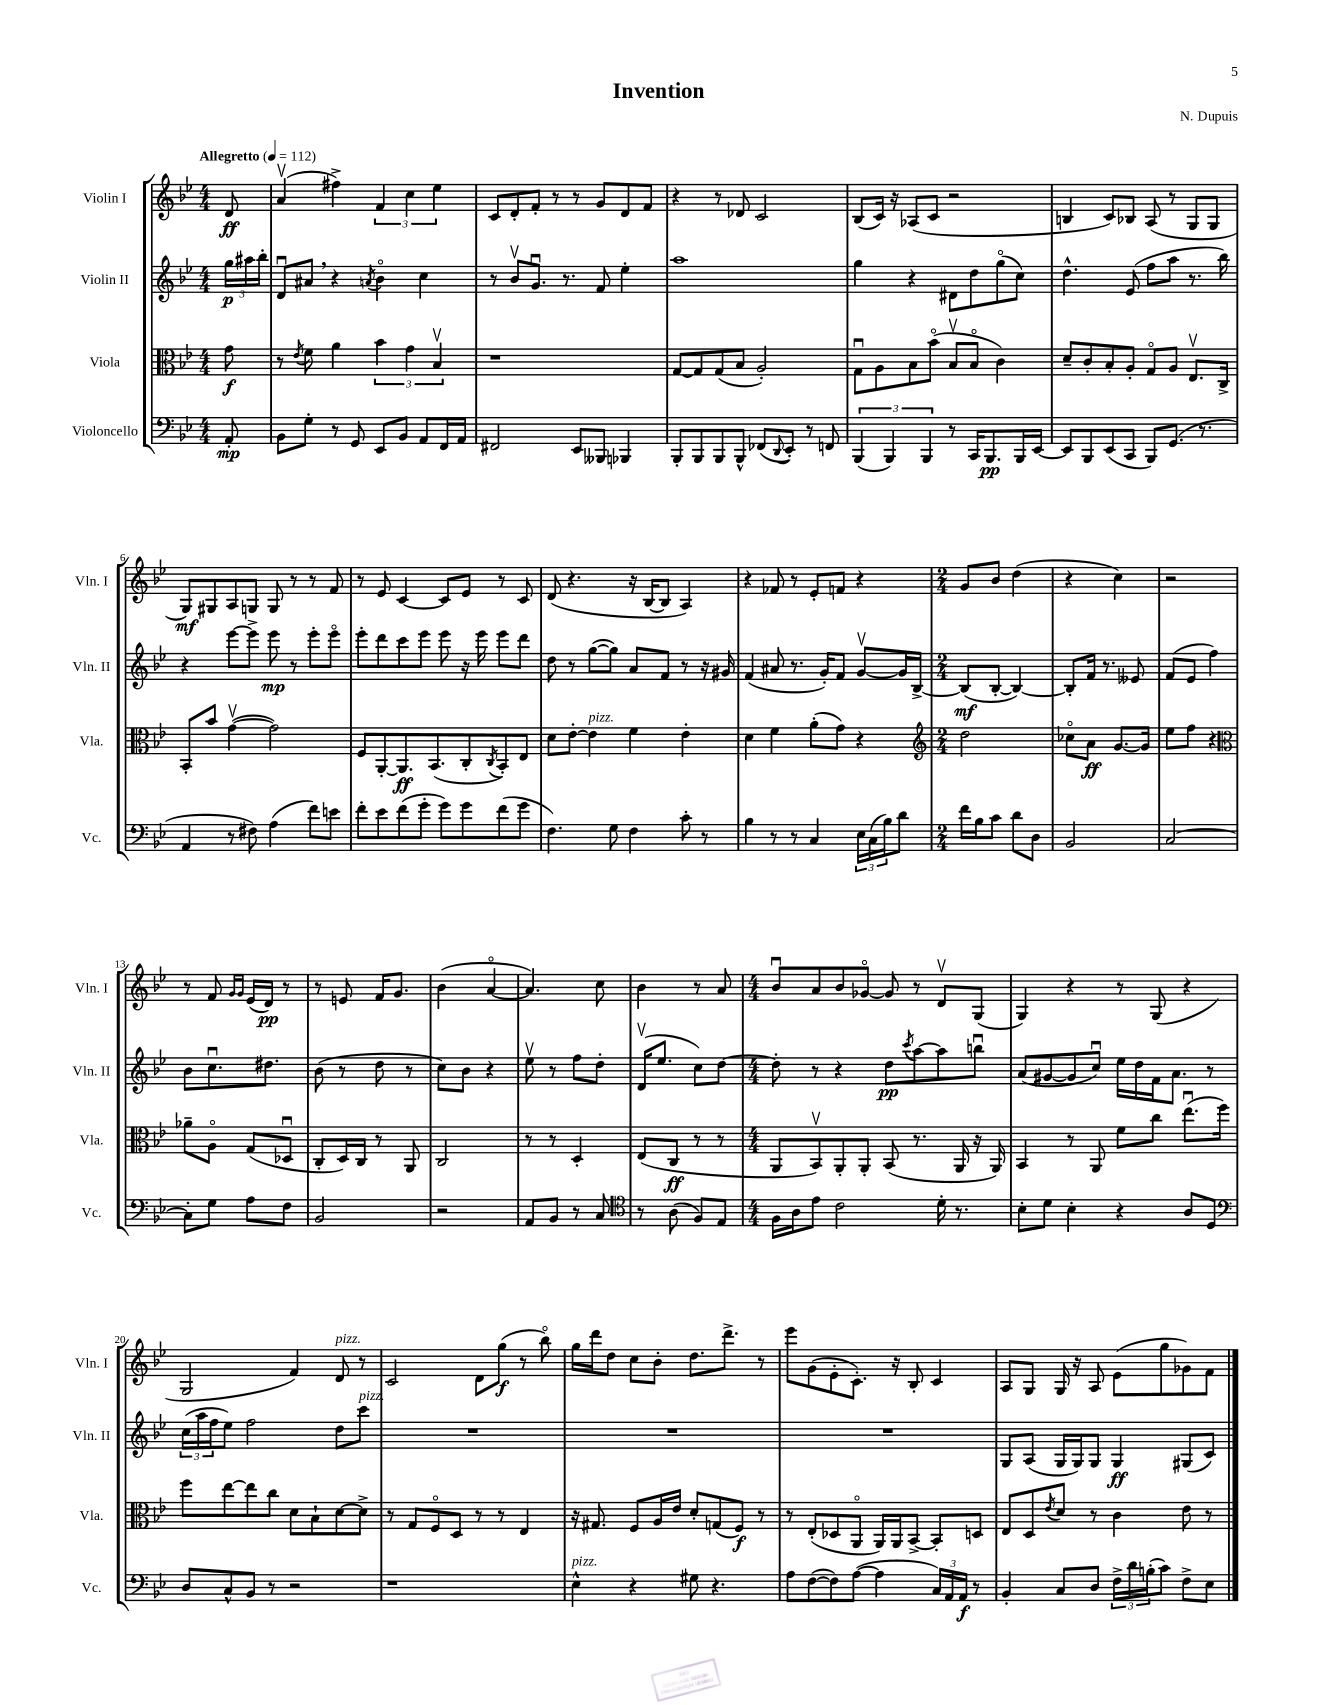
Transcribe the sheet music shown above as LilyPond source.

\header { title = "Invention" composer = "N. Dupuis" }
<<
\new StaffGroup <<
\new Staff = "s0" \with { instrumentName = "Violin I" shortInstrumentName = "Vln. I" } {
    \clef treble \key bes \major \numericTimeSignature \time 4/4 \partial 8 \tempo "Allegretto" 4 = 112
    d'8\ff |
    a'4\upbow( fis''4->) \tuplet 3/2 { f'4 c''4 ees''4 } |
    c'8 d'8-. f'8-. r8 r8 g'8 d'8 f'8 |
    r4 r8 des'8 c'2 |
    bes8( c'16) r16 aes8( c'8 r2 |
    b4 c'8) bes8 a8( r8 g8 g8 |
    g8\mf) gis8 a8 g8 g8 r8 r8 f'8 |
    r8 ees'8 c'4~ c'8 ees'8 r8 c'8 |
    d'8( r4. r16 bes16~ bes8 a4) |
    r4 fes'8 r8 ees'8-. f'8 r4 |
    \numericTimeSignature \time 2/4 g'8 bes'8 d''4( |
    r4 c''4) |
    r2 |
    r8 f'8 \grace { g'16 g'16 } ees'16( d'16\pp) r8 |
    r8 e'8 f'16 g'8. |
    bes'4( a'4~\flageolet |
    a'4.) c''8 |
    bes'4 r8 a'8 |
    \numericTimeSignature \time 4/4 bes'8\downbow a'8 bes'8 ges'8~\flageolet ges'8 r8 d'8\upbow g8( |
    g4) r4 r8 g8( r4 |
    g2 f'4) d'8^\markup { \italic "pizz." } r8 |
    c'2 d'8 g''8\f( r8 bes''8\flageolet) |
    g''16 d'''16 d''8 c''8 bes'8-. d''8. d'''8.-> r8 |
    ees'''8 g'8( ees'8-. c'8.-.) r16 bes8-. c'4 |
    a8 g8 g16 r16 a8 ees'8( g''8 ges'8) f'8 \bar "|." |
}
\new Staff = "s1" \with { instrumentName = "Violin II" shortInstrumentName = "Vln. II" } {
    \clef treble \key bes \major \numericTimeSignature \time 4/4 \partial 8
    \tuplet 3/2 { g''16\p ais''16 bes''16-. } |
    d'8\downbow ais'8 \breathe r4 \acciaccatura { a'8 } bes'4\flageolet c''4 |
    r8 bes'8\upbow g'8.\downbow r8. f'8 ees''4-. |
    a''1 |
    g''4 r4 dis'8 d''8 g''8\flageolet( c''8) |
    d''4.-^ ees'8( f''8 a''8 r8. bes''16) |
    r4 ees'''8~ ees'''8-> ees'''8\mp r8 ees'''8-. ees'''8\flageolet |
    ees'''8-. d'''8 c'''8 ees'''8 ees'''8 r16 ees'''16 ees'''8 d'''8 |
    d''8 r8 g''8~( g''8) a'8 f'8 r8 r16 gis'16 |
    f'4( ais'8 r8. g'16-.) f'8 g'8~\upbow g'16 bes16~-> |
    \numericTimeSignature \time 2/4 bes8\mf( bes8~-. bes4~) |
    bes8-. f'16 r8. eeses'8 |
    f'8( ees'8 f''4) |
    bes'8 c''8.\downbow dis''8. |
    bes'8( r8 d''8 r8 |
    c''8) bes'8 r4 |
    ees''8\upbow r8 f''8 d''8-. |
    d'16\upbow( ees''8. c''8) d''8~ |
    \numericTimeSignature \time 4/4 d''8-. r8 r4 d''8\pp \acciaccatura { c'''8 } a''8~ a''8 b''8\downbow |
    a'8( gis'8~ gis'8 c''8\downbow) ees''16 d''16 f'16 a'8. r8 |
    \tuplet 3/2 { c''16( a''16 f''16 } ees''8) f''2 d''8 c'''8^\markup { \italic "pizz." } |
    R1 |
    R1 |
    R1 |
    g8 a8( g16 g16) g8 g4\ff gis8( c'8) \bar "|." |
}
\new Staff = "s2" \with { instrumentName = "Viola" shortInstrumentName = "Vla." } {
    \clef alto \key bes \major \numericTimeSignature \time 4/4 \partial 8
    g'8\f |
    r8 \acciaccatura { ees'8 } f'8 a'4 \tuplet 3/2 { bes'4 g'4 bes4\upbow } |
    r1 |
    g8~ g8 g8( bes8 a2-.) |
    g8\downbow a8 bes8 bes'8\flageolet( bes8\upbow bes8\flageolet c'4) |
    d'8-- c'8-. bes8-. a8-. g8\flageolet a8 ees8.\upbow c16-> |
    bes,8-. bes'8 g'4~\upbow( g'2) |
    f8 a,8~-. a,8.\ff bes,8.( c8-. \acciaccatura { c8 } bes,8-.) ees8 |
    d'8 ees'8~-. ees'4^\markup { \italic "pizz." } f'4 ees'4-. |
    d'4 f'4 a'8-.( g'8) r4 |
    \numericTimeSignature \time 2/4 \clef treble d''2 |
    ces''8\flageolet a'8\ff g'8.~ g'16 |
    ees''8 f''8 r4 |
    \clef alto aes'8-- a8\flageolet g8( des8\downbow |
    c8-. d16) c16 r8 a,8 |
    c2 |
    r8 r8 d4-. |
    ees8( c8\ff r8 r8 |
    \numericTimeSignature \time 4/4 a,8 bes,8\upbow) a,8-. a,8-. bes,8( r8. a,16 r16 a,16) |
    bes,4 r8 a,8 f'8 c''8 ees''8.\downbow( f''16) |
    f''8 ees''8~ ees''8 c''8 d'8 bes8-! d'8~ d'8-> |
    r8 g8 f8\flageolet d8 r8 r8 ees4 |
    r16 gis8. f8 a16 ees'16 d'8-. g8( f8\f) r8 |
    r8 ees8-.( des8 a,8\flageolet a,16) a,16 bes,8~-> bes,8-. d8 |
    ees8 d8 \acciaccatura { ees'8 } d'8 r8 c'4 ees'8 r8 \bar "|." |
}
\new Staff = "s3" \with { instrumentName = "Violoncello" shortInstrumentName = "Vc." } {
    \clef bass \key bes \major \numericTimeSignature \time 4/4 \partial 8
    a,8-.\mp |
    bes,8 g8-. r8 g,8 ees,8 bes,8 a,8 f,16 a,16 |
    fis,2 ees,8 beses,,8 bes,,4 |
    bes,,8-. bes,,8 bes,,8 bes,,8-^ fes,8( \appoggiatura { d,8 } ees,8-.) r8 f,8 |
    \tuplet 3/2 { bes,,4( bes,,4) bes,,4 } r8 c,16 bes,,8.\pp bes,,16 ees,16~ |
    ees,8 bes,,8 ees,8( c,8 bes,,8) g,8.( r8. |
    a,4 r8 fis8) a4( f'8) e'8 |
    f'8-. ees'8 f'8( g'8-. g'8) g'8 f'8( g'8 |
    f4.) g8 f4 c'8-. r8 |
    bes4 r8 r8 c4 \tuplet 3/2 { ees16 c16( bes16) } d'8 |
    \numericTimeSignature \time 2/4 f'16 bes16 c'8 d'8 d8 |
    bes,2 |
    c2~ |
    c8-. g8 a8 f8 |
    bes,2 |
    r2 |
    a,8 bes,8 r8 c8 |
    \clef tenor r8 a8( f8) ees8 |
    \numericTimeSignature \time 4/4 f16 a16 ees'8 c'2 d'16-. r8. |
    bes8-. d'8 bes4-. r4 a8 d8 |
    \clef bass d8 c8-^ bes,8 r8 r2 |
    r1 |
    ees4-^^\markup { \italic "pizz." } r4 gis8 r4. |
    a8 f8~( f8) a8~( a4 \tuplet 3/2 { c16) a,16 a,16\f } r8 |
    bes,4-. c8 d8 \tuplet 3/2 { f16-> d'16 b16-.( } c'8) f8-> ees8 \bar "|." |
}
>>
>>
